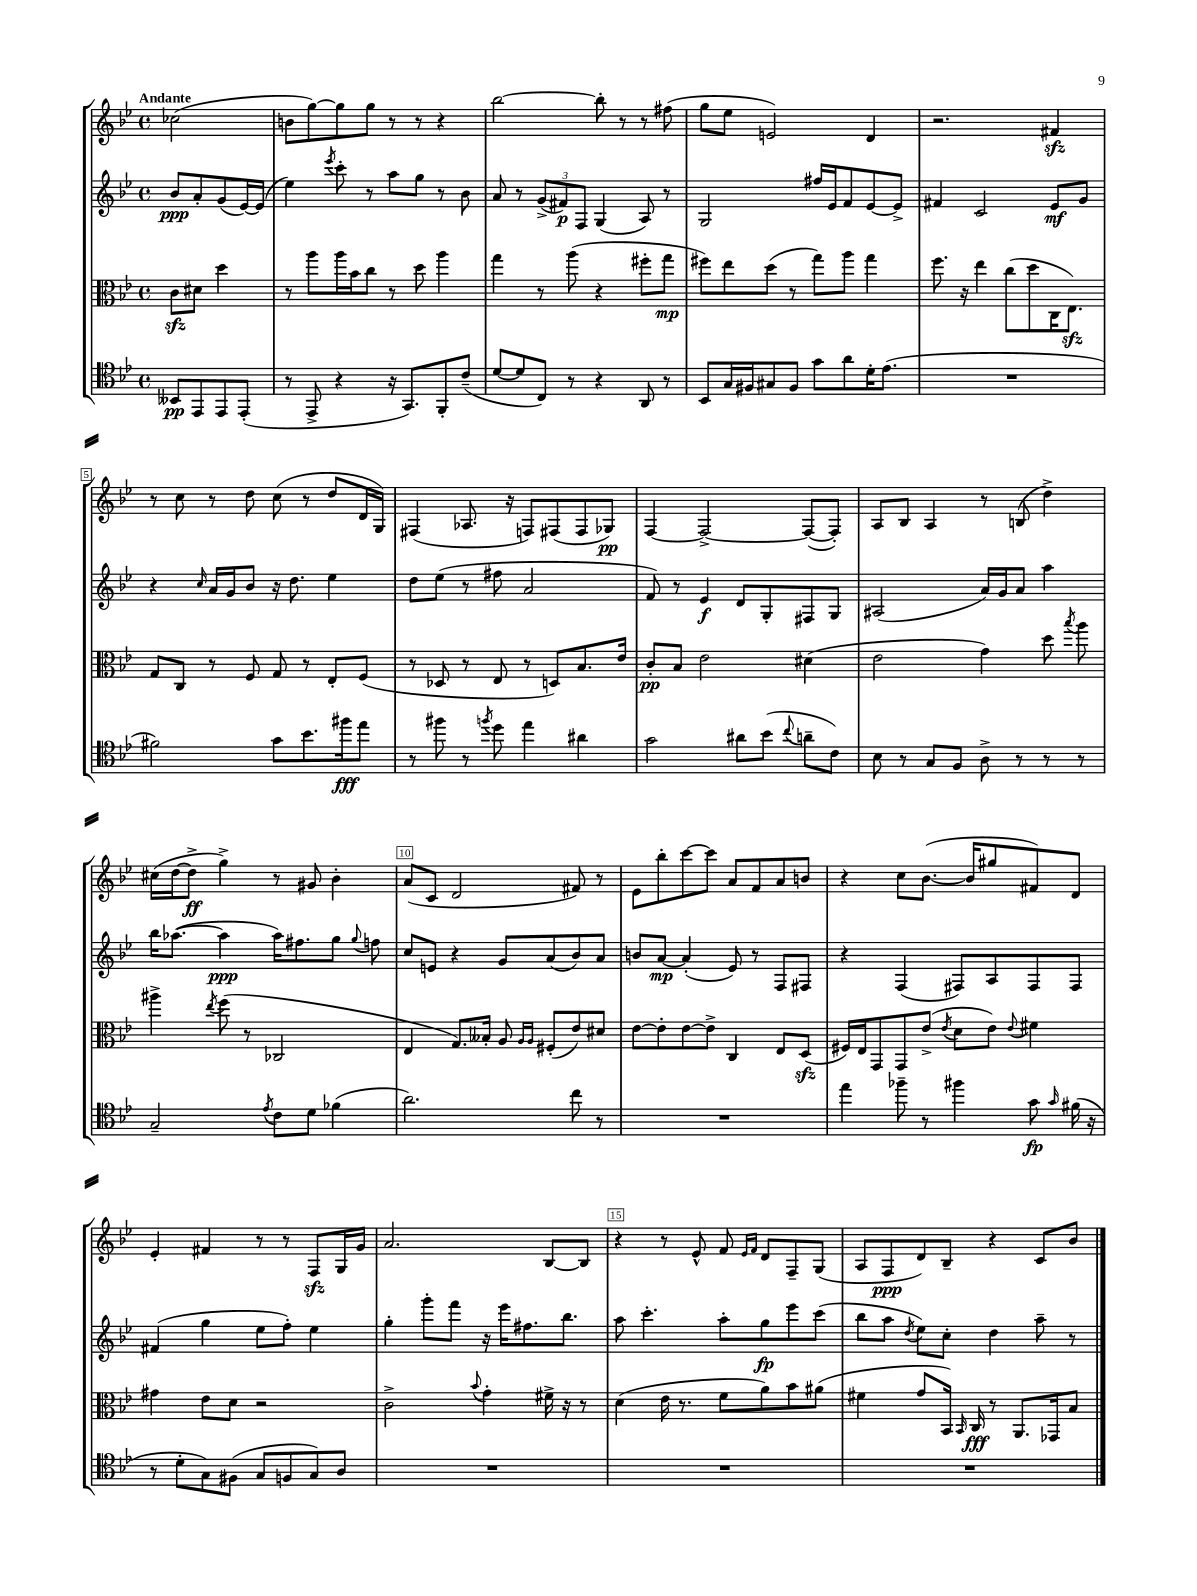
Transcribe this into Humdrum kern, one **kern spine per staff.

**kern	**kern	**kern	**kern
*staff4	*staff3	*staff2	*staff1
*clefC4	*clefC3	*clefG2	*clefG2
*k[b-e-]	*k[b-e-]	*k[b-e-]	*k[b-e-]
*M4/4	*M4/4	*M4/4	*M4/4
*met(c)	*met(c)	*met(c)	*met(c)
8BB--	8c	8b-	(2cc-
8EE-	8d#	8a'	.
8EE-	4dd	(8g	.
(8EE-'	.	[16e-)	.
.	.	(16e-]	.
=	=	=	=
8r	8r	4ee-)	8b
8EE-^	8aa	.	[8gg)
.	.	8qeee-	.
4r	16aa	8ccc'	8gg]
.	16b-	.	.
.	8cc	8r	8gg
16r	8r	8aa	8r
8.GG)	.	.	.
.	8dd	8gg	8r
8FF'	4aa	8r	4r
(8c~	.	8b-	.
=	=	=	=
[8d	4gg	8a	[2bb-
8d]	.	8r	.
8C)	8r	(12g^	.
.	.	12f#)	.
8r	(8aa	.	.
.	.	12F	.
4r	4r	(4G	8bb-']
.	.	.	8r
8AA	8ff#'	8A)	8r
8r	8gg	8r	(8ff#
=	=	=	=
8BB-	8ff#)	2G	8gg
16G	8ee-	.	8ee-
16F#	.	.	.
8G#	(8dd	.	2e)
8F#	8r	.	.
8g	8gg)	16ff#	.
.	.	16e-	.
8a	8aa	8f	.
16d'	4gg	[8e-	4d
(8.e-	.	.	.
.	.	8e-^]	.
=	=	=	=
1r	8.ff	4f#	2.r
.	16r	.	.
.	4ee-	2c	.
.	(8cc	.	.
.	8dd	.	.
.	16C	8e-	4f#
.	8.E-)	.	.
.	.	8g	.
=	=	=	=
2f#)	8G	4r	8r
.	8C	.	8cc
.	.	16qqcc	.
.	8r	16a	8r
.	.	16g	.
.	8F	8b-	8dd
8g	8G	16r	(8cc
.	.	8.dd	.
8.b-	8r	.	8r
.	8E-'	4ee-	8dd
16ff#	.	.	.
8ee-	(8F	.	16d
.	.	.	16G)
=	=	=	=
8r	8r	8dd	(4F#
8ff#	8D-	(8ee-	.
8r	8r	8r	8.A-
8qff	.	.	.
8dd	8E-	8ff#	.
.	.	.	16r
4ee-	8r	2a	8F)
.	8D)	.	(8F#
4a#	8.B-	.	8F#
.	.	.	8G-)
.	16e-	.	.
=	=	=	=
2g	8c'	8f)	[4F
.	8B-	8r	.
.	2e-	4e-	2F^_
8a#	.	8d	.
(8b-	.	8G'	.
8qqcc	.	.	.
8a~	(4d#	8F#	(8F_
8c)	.	8G	8F'])
=	=	=	=
8B-	2e-	(2A#	8A
8r	.	.	8B-
8G	.	.	4A
8F	.	.	.
8A^	4g)	16a)	8r
.	.	16g	.
8r	.	8a	(8B
8r	8dd	4aa	4dd^)
.	8qbb-	.	.
8r	8aa	.	.
=	=	=	=
2G~	4aa#^	16bb-	(16cc#
.	.	([8.aa-	[16dd
.	.	.	8dd^]
.	8qee-	.	.
.	(8ff	4aa-]	4gg^)
.	8r	.	.
8qe-	.	.	.
8c	2C-	16aa-)	8r
.	.	8.ff#	.
8d	.	.	8g#
(4f-	.	8gg	4b-'
.	.	8qqgg	.
.	.	8ff	.
=	=	=	=
2.a)	4E-	8cc	(8a
.	.	8e	8c
.	8.G)	4r	2d
.	16B--'	.	.
.	8A	8g	.
.	16qqA	.	.
.	16qqA	.	.
.	(8F#'	(8a	.
8cc	8e-)	8b-)	8f#)
8r	8d#	8a	8r
=	=	=	=
1r	[8e-	8b	8e-
.	8e-']	[8a	8bb-'
.	[8e-	(4a']	[8ccc
.	8e-^]	.	8ccc]
.	4C	8e-)	8a
.	.	8r	8f
.	8E-	8F	8a
.	(8D	8F#	8b
=	=	=	=
4ee-	16F#)	4r	4r
.	16E-	.	.
.	8GG	.	.
8ff-~	8GG	(4F	8cc
8r	(8e-^	.	([8.b-
.	8qe-	.	.
4ff#	8d	8F#)	.
.	.	.	16b-]
.	8e-)	8A	8gg#
.	8qqe-	.	.
8g	4f#	8F#	8f#)
16qqg	.	.	.
(16f#	.	8F#	8d
16r	.	.	.
=	=	=	=
8r	4g#	(4f#	4e-'
8d'	.	.	.
8G)	8e-	4gg	4f#
(8F#	8d	.	.
8G	2r	8ee-	8r
8F	.	8ff')	8r
8G)	.	4ee-	8F
8A	.	.	16G
.	.	.	16g
=	=	=	=
1r	2c^	4gg'	2.a
.	.	8ggg'	.
.	.	8fff	.
.	8qqb-	.	.
.	4g'	16r	.
.	.	16eee-	.
.	.	8.ff#	.
.	16f#^	.	[8B-
.	16r	8.bb-	.
.	8r	.	8B-]
=	=	=	=
1r	(4d	8aa	4r
.	.	4.ccc'	.
.	16e-	.	8r
.	8.r	.	.
.	.	.	8e-^^
.	8f	8aa'	8f
.	.	.	16qqe-
.	.	.	16qqf
.	8a)	8gg	8d
.	8b-	8eee-	8F~
.	(8a#	(8ccc	(8G
=	=	=	=
1r	4f#	8bb-	8A
.	.	8aa	8F
.	.	8qdd	.
.	8g	8ee-)	8d)
.	16BB-)	8cc'	8B-~
.	16qqBB-	.	.
.	16C	.	.
.	8r	4dd	4r
.	8.AA	.	.
.	.	8aa~	8c
.	16GG-	.	.
.	8B-	8r	8b-
==	==	==	==
*-	*-	*-	*-
